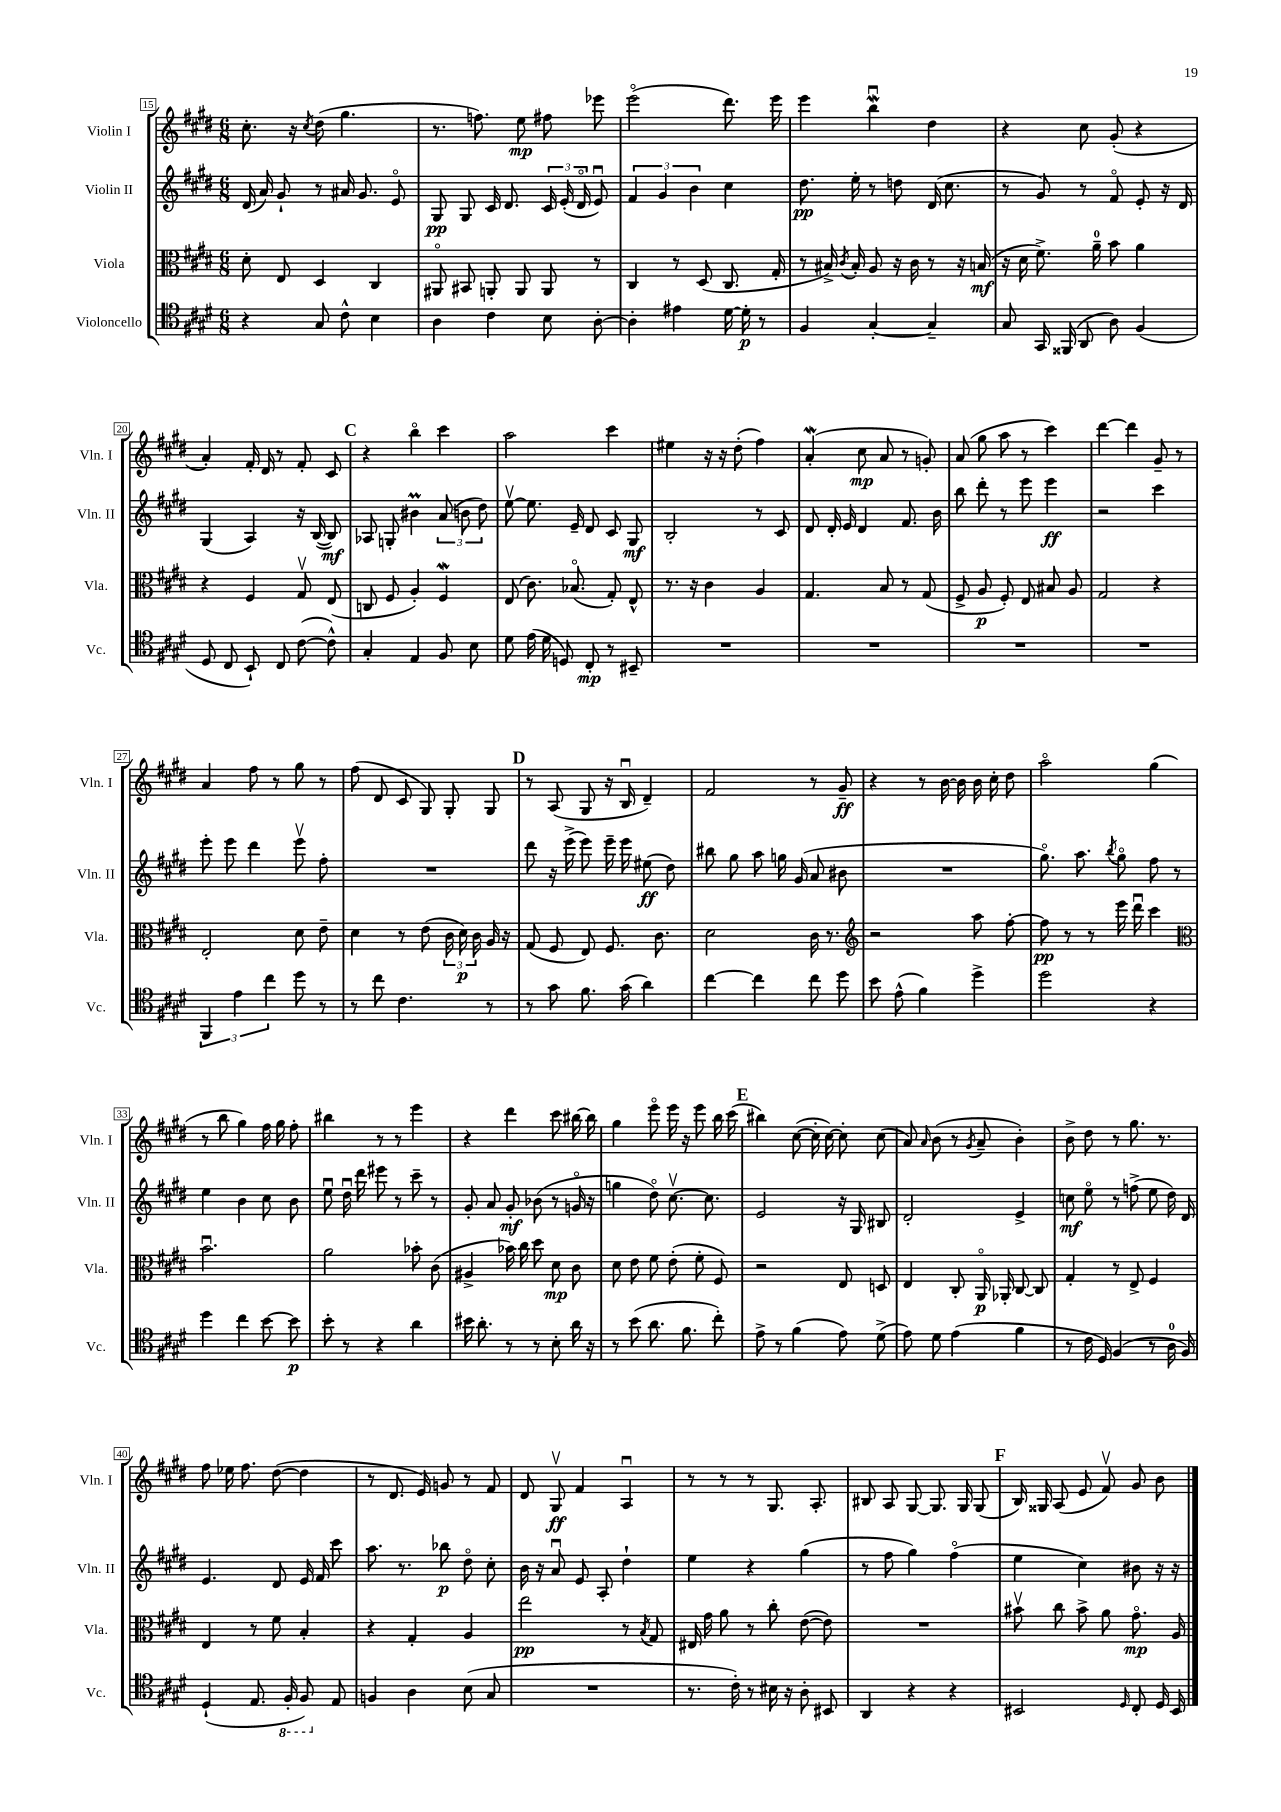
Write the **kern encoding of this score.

**kern	**kern	**kern	**kern
*staff4	*staff3	*staff2	*staff1
*clefC4	*clefC3	*clefG2	*clefG2
*k[f#c#g#d#]	*k[f#c#g#d#]	*k[f#c#g#d#]	*k[f#c#g#d#]
*M6/8	*M6/8	*M6/8	*M6/8
4r	8d#'	(16d#	8.cc#'
.	.	16a)	.
.	8E	8g#`	.
.	.	.	16r
.	.	.	8qcc#
8G#	4D#	8r	(8dd#
8c#^^	.	16a#	4.gg#
.	.	8.g#	.
4B	4C#	.	.
.	.	8eo	.
=	=	=	=
4A	8AA#o	8G#	8.r
.	8BB#	8G#	.
.	.	.	8.ff)
4c#	8AA'	16c#	.
.	.	8.d#	.
.	8AA	.	8ee
8B	8AA	24c#	8ff#
.	.	(24e'	.
.	.	24d#o	.
[8A'	8r	8eu)	8eee-
=	=	=	=
4A']	4C#	6f#	(2eeeo
.	.	6g#	.
4e#	8r	.	.
.	.	6b	.
.	(8D#	.	.
[16d#	8.C#	4cc#	8.ddd#)
16d#']	.	.	.
8r	.	.	.
.	16G#'	.	16eee
=	=	=	=
4F#	8r	8.dd#	4eee
.	16B#^)	.	.
.	8qc#	.	.
.	16B#'	16ee'	.
[4G#'	8A	8r	4bbu
.	16r	8dd	.
.	16c#	.	.
4G#~]	8r	(16d#	4dd#
.	.	8.cc#	.
.	16r	.	.
.	(16B	.	.
=	=	=	=
8G#	16r	8r	4r
.	16d#	.	.
16GG#	8.f#^)	8g#)	.
(16FF##	.	.	.
8AA	.	8r	8cc#
.	16a~	.	.
8A)	8b	8f#o	(8g#'
(4F#	4a	8e'	4r
.	.	16r	.
.	.	16d#	.
=	=	=	=
8D#	4r	(4G#	4a')
8C#	.	.	.
8BB`)	4F#	4A)	16f#'
.	.	.	16d#
8C#	.	.	8r
([8c#	8G#v	16r	8f#'
.	.	([16B	.
8c#^^])	(8E	8B])	8c#
=	=	=	=
4G#'	8C	8A-	4r
.	8F#	8G'	.
4E	4A')	4b#	4bbo
8F#	4F#	(12a	4ccc#
.	.	12b	.
8B	.	.	.
.	.	12dd#)	.
=	=	=	=
8d#	(8E	[8eev	2aa
(16e	8.c#)	8.ee]	.
16d#	.	.	.
8D)	.	.	.
.	(8.B-o	16e~	.
8C#'	.	8d#	.
8r	8G#')	8c#	4ccc#
8BB#~	8E^^	8G#	.
=	=	=	=
2.r	8.r	2B'	4ee#
.	16r	.	.
.	4c#	.	16r
.	.	.	16r
.	.	.	(8dd#'
.	4A	8r	4ff#)
.	.	8c#	.
=	=	=	=
2.r	4.G#	8d#	(4a'
.	.	16d#'	.
.	.	16e	.
.	.	4d#	8cc#
.	8B	.	8a
.	8r	8.f#	8r
.	(8G#	.	8g')
.	.	16b	.
=	=	=	=
2.r	8F#^	8bb	(8a
.	8A	8ddd#'	8gg#
.	8F#')	8r	8aa
.	8E	8eee	8r
.	8B#	4eee	4ccc#)
.	8A	.	.
=	=	=	=
2.r	2G#	2r	[4ddd#
.	.	.	4ddd#]
.	4r	4ccc#	8g#~
.	.	.	8r
=	=	=	=
6FF#	2E'	8eee'	4a
.	.	8eee	.
6e	.	.	.
.	.	4ddd#	8ff#
6cc#	.	.	.
.	.	.	8r
8dd#	8d#	8eeev	8gg#
8r	8e~	8ff#'	8r
=	=	=	=
8r	4d#	2.r	(8ff#
8cc#	.	.	8d#
4.c#	8r	.	8c#
.	(8e	.	8G#)
.	24c#	.	8G#'
.	24d#)	.	.
.	24c#	.	.
8r	16A	.	8G#
.	16r	.	.
=	=	=	=
8r	(8G#	8ddd#	8r
8g#	8F#	16r	(8A
.	.	(16eee^	.
8.f#	8E)	8eee)	8G#
.	8.F#	16eee~	16r
(16g#	.	16eee	16Bu
4a)	.	(8ee#	4d#~)
.	8.c#	.	.
.	.	8dd#)	.
=	=	=	=
[4cc#	2d#	8bb#	2f#
.	.	8gg#	.
4cc#]	.	8aa	.
.	.	16gg	.
.	.	(16g#	.
8cc#	16c#	8a	8r
.	8.r	.	.
8dd#	.	8b#	8g#~
=	=	=	=
*	*clefG2	*	*
8b	2r	2.r	4r
(8e^^	.	.	.
4f#)	.	.	8r
.	.	.	[16b
.	.	.	16b]
4dd#^	8aa	.	16b
.	.	.	16cc#'
.	[8ff#'	.	8dd#
=	=	=	=
2dd#	8ff#]	8.gg#o)	2aao
.	8r	.	.
.	.	8.aa	.
.	8r	.	.
.	.	8qbb	.
.	16eee	8gg#o	.
.	16ddd#u	.	.
4r	4ccc#	8ff#	(4gg#
.	.	8r	.
=	=	=	=
*	*clefC3	*	*
4dd#	2.bu	4ee	8r
.	.	.	8bb
4cc#	.	4b	4gg#)
[8b	.	8cc#	16ff#
.	.	.	16gg#
8b]	.	8b	8ff#'
=	=	=	=
8b'	2a	8eeu	4bb#
8r	.	16dd#u	.
.	.	16ddd#	.
4r	.	8eee#	8r
.	.	8r	8r
4a	8b-'	8ccc#~	4eee
.	(8c#	8r	.
=	=	=	=
16b#	4A#^	8g#'	4r
8.a'	.	.	.
.	.	8a	.
8r	16b-)	8g#'	4ddd#
.	16cc#	.	.
8r	8dd#	(8b-	.
8B'	8d#	8r	8ccc#
16a	8c#	16go	[16bb#
16r	.	16r	16bb#]
=	=	=	=
8r	8d#	4gg	4gg#
(8b	8e	.	.
8.a	8f#	8dd#o)	8eeeo
.	(8e'	[8.cc#v	16eee
8.f#	.	.	16r
.	8f#'	.	8eee
.	.	8.cc#]	.
8cc#')	8F#)	.	16bb
.	.	.	(16ccc#
=	=	=	=
8e^	2r	2e	4bb#)
8r	.	.	.
(4f#	.	.	([8cc#
.	.	.	16cc#']
.	.	.	[16cc#)
8e)	8E	16r	8cc#']
.	.	16G#	.
(8d#^	8D	8B#	(8cc#
=	=	=	=
8e)	4E	2d#'	8a)
.	.	.	16qqa
8d#	.	.	(8b
(4e	8C#'	.	8r
.	.	.	8qg#
.	16AAo	.	8a~
.	16AA-'	.	.
4f#	[8C#	4e^	4b')
.	8C#]	.	.
=	=	=	=
8r	4G#'	8cc	8b^
16c#	.	8eeo	8dd#
16D#)	.	.	.
(4F#	8r	8r	8r
.	8E^	(8ff^	8.gg#
8r	4F#	8ee	.
.	.	.	8.r
16A	.	16dd#)	.
16F#)	.	16d#	.
=	=	=	=
(4D#`	4E	4.e	8ff#
.	.	.	16ee-
.	.	.	8.ff#
8.E	8r	.	.
.	8f#	8d#	([8dd#
16FF#'	.	.	.
8FF#)	4B'	16e	4dd#]
.	.	16f#	.
8E	.	8ccc#	.
=	=	=	=
4F	4r	8.aa	8r
.	.	.	8.d#
.	.	8.r	.
4A	4G#'	.	.
.	.	.	16e)
.	.	8bb-	8g
(8B	4A	8dd#o	8r
8G#	.	8cc#'	8f#
=	=	=	=
2.r	2ee	16b	8d#
.	.	16r	.
.	.	8au	8G#v
.	.	8e	4f#
.	.	8A'	.
.	8r	4dd#`	4Au
.	8qB	.	.
.	8G#	.	.
=	=	=	=
8.r	16E#	4ee	8r
.	16g#	.	.
.	8a	.	8r
16c#')	.	.	.
8r	8r	4r	8r
16B#	8cc#'	.	8.G#
16r	.	.	.
8A'	([8e	(4gg#	.
.	.	.	8.A'
8BB#	8e])	.	.
=	=	=	=
4AA	2.r	8r	8B#
.	.	8ff#	8A
4r	.	4gg#)	[8G#
.	.	.	8.G#]
4r	.	(4ff#o	.
.	.	.	16G#
.	.	.	(8G#
=	=	=	=
2BB#	8b#v	4ee	16B)
.	.	.	16G##
.	8cc#	.	(8A
.	8b#^	4cc#)	8e
.	8a	.	8f#v)
16qqD#	.	.	.
8C#'	8.g#o	8b#	8g#
16D#	.	16r	8b
16BB#	16A	16r	.
==	==	==	==
*-	*-	*-	*-
